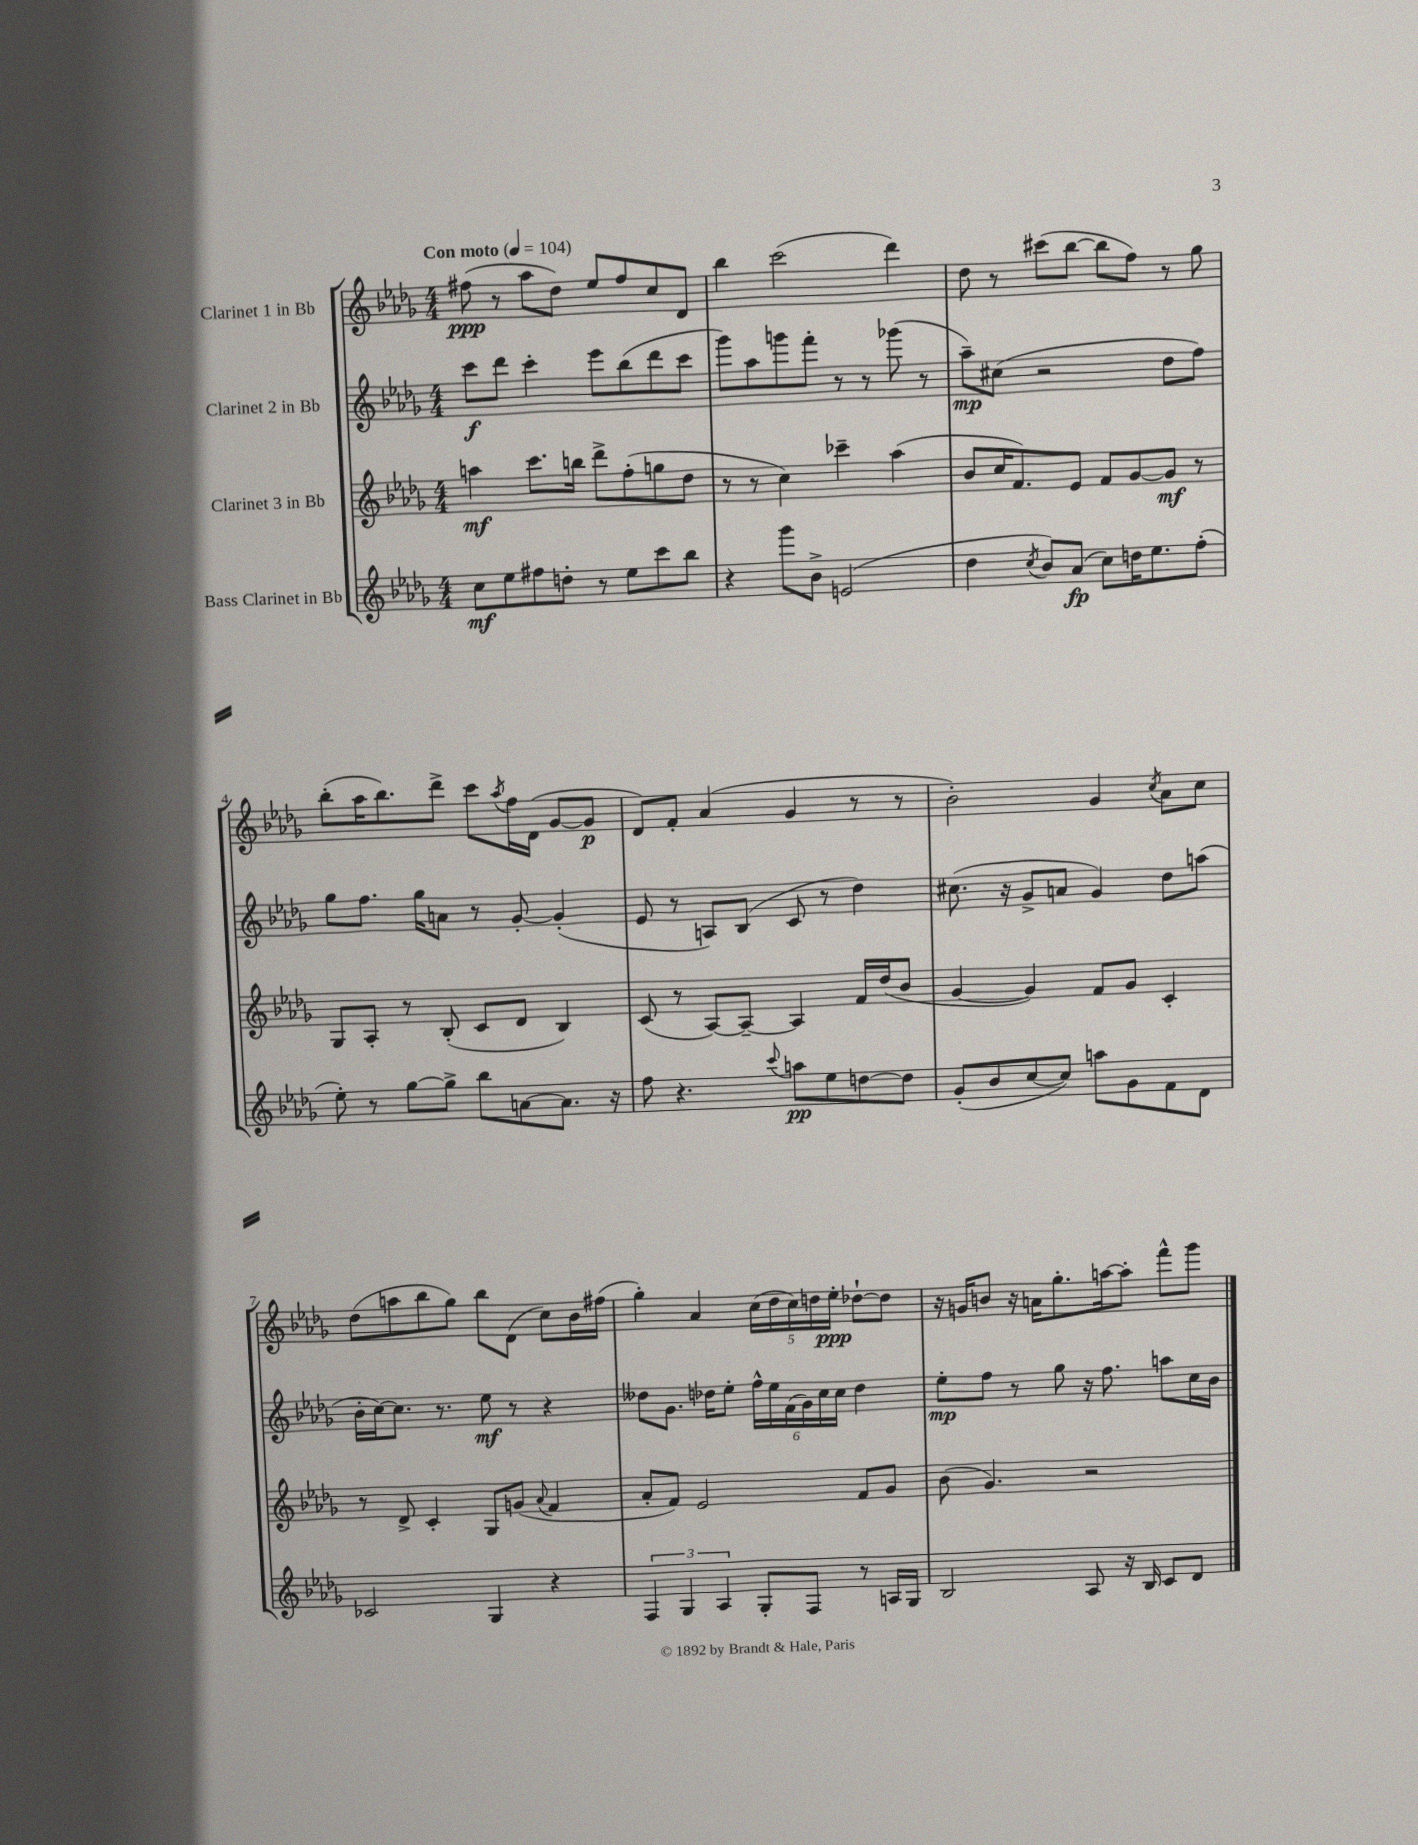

**kern	**kern	**kern	**kern
*staff4	*staff3	*staff2	*staff1
*clefG2	*clefG2	*clefG2	*clefG2
*k[b-e-a-d-g-]	*k[b-e-a-d-g-]	*k[b-e-a-d-g-]	*k[b-e-a-d-g-]
*M4/4	*M4/4	*M4/4	*M4/4
*MM104	*MM104	*MM104	*MM104
8cc\L	4aa\	8ccc\L	(8ff#\
8ee-\	.	8ddd-\J	8r
8ff#\	8.ccc\L	4ccc'\	8aa-\L
8dd'\J	.	.	8dd-\J)
.	16bb\Jk	.	.
8r	8ddd-^\L	8eee-\L	8ee-/L
8ee-\L	(8ff'\	(8bb-\	8ff#/
8ccc\	8gg\	8ddd-\	8cc/
8bb-\J	8dd-\J	8ccc\J	8d-/J
=	=	=	=
4r	8r	8ggg-\L)	4bb-\
.	8r	8aa-\	.
8ggg-\L	4cc\)	8ggg\	(2ccc\
8b-^\J	.	8fff'\J	.
(2e/	4ccc-~\	8r	.
.	.	8r	.
.	(4aa-\	(8ggg-\	4ddd-\)
.	.	8r	.
=	=	=	=
4dd-\	8b-/L	8aa-~\L)	8dd-\
.	16cc/K	(8cc#\J	8r
.	8.f/)	.	.
8qcc/	.	.	.
8b-/L)	.	2r	(8ccc#\L
(8a-/J	8e-/J	.	[8bb-\J
8cc\L)	8f/L	.	8bb-\]L
16dd\K	[8g-/	.	8ff\J)
8.ee-\	.	.	.
.	8g-/]J	8dd-\L	8r
(8ff'\J	8r	8ff\J)	8gg-\
=	=	=	=
8ee-'\)	8G-/L	8gg-\L	(8bb-'\L
8r	8A-'/J	8.ff\J	16aa-\K
.	.	.	8.bb-\)
[8gg-\L	8r	.	.
.	.	16gg-\LK	.
8gg-^\]J	(8B-'/	8a\J	8ddd-^\J
8bb-\L	8c/L	8r	8ccc\L
.	.	.	8qaa-/
[8a\	8d-/J	[8g-'/	16ff\L
.	.	.	(16d-\JJ
8.a\]J	4B-/)	(4g-'/]	[8g-/L
.	.	.	8g-/]J
16r	.	.	.
=	=	=	=
8ff\	(8c/	8e-/	8d-/L)
4.r	8r	8r	8f'/J
.	[8A-/L)	8A/L)	(4a-/
.	8A-~/_J	(8B-/J	.
8qqccc/	.	.	.
8aa\L	4A-/]	8c/	4g-/
8ee-\	.	8r	.
[8dd\	16f/LL	4dd-\)	8r
.	(16dd-/J	.	.
8dd\]J	8b-/J	.	8r
=	=	=	=
(8g-'/L	[4g-/	(8.cc#\	2b-'\)
8b-/	.	.	.
.	.	16r	.
[8cc/	4g-/])	8g-^/L	.
8cc/]J)	.	8a/J	.
8aa\L	8f/L	4g-/)	4g-/
8g-\	8g-/J	.	.
.	.	.	8qcc/
8f\	4c'/	8dd-\L	8a-\L
8d-\J	.	(8aa\J	8cc\J
=	=	=	=
2c-/	8r	16b-'\LL	(8dd-\L
.	.	[16cc\J)	.
.	8d-^/	8.cc\]J	8aa\
.	4c'/	.	8bb-\
.	.	8.r	.
.	.	.	8gg-\J)
4G-/	8G-/L	8ee-\	8bb-\L
.	(8g/J	8r	(8d-\J
.	8qqa-/	.	.
4r	4f/	4r	8cc\L)
.	.	.	16b-\L
.	.	.	(16ff#\JJ
=	=	=	=
6F/	8a-'/L	8dd--\L	4gg-'\)
.	8f/J)	8.g-\J	.
6G-/	.	.	.
.	2e-/	.	4a-/
.	.	16dd-\LK	.
6A-/	.	.	.
.	.	8ee-'\J	.
8G-'/L	.	24ff^^\LL	(20cc\LL
.	.	24ee-\	.
.	.	.	20dd-\
.	.	(24f\	.
.	.	.	20cc\)
8F/J	.	24g-\)	.
.	.	.	20dd\
.	.	24cc\	.
.	.	.	20ee-'\JJ
.	.	24cc\JJ	.
8r	8f/L	4dd-\	[8dd-`\L
16A/LL	8g-/J	.	8dd-\]J
16G-/JJ	.	.	.
=	=	=	=
2B-/	(8b-\	8ee-'\L	16r
.	.	.	16g/LK
.	4.g-/)	8ff\J	8b/J
.	.	8r	16r
.	.	.	16a\LK
.	.	8gg-\	8.gg-'\
8A-/	2r	16r	.
.	.	8.ff\	[16aa\k
16r	.	.	8aa'\]J
16B-/	.	.	.
8c/L	.	8aa\L	8fff^^\L
8d-/J	.	16cc\L	8ggg-\J
.	.	16b-\JJ	.
==	==	==	==
*-	*-	*-	*-
